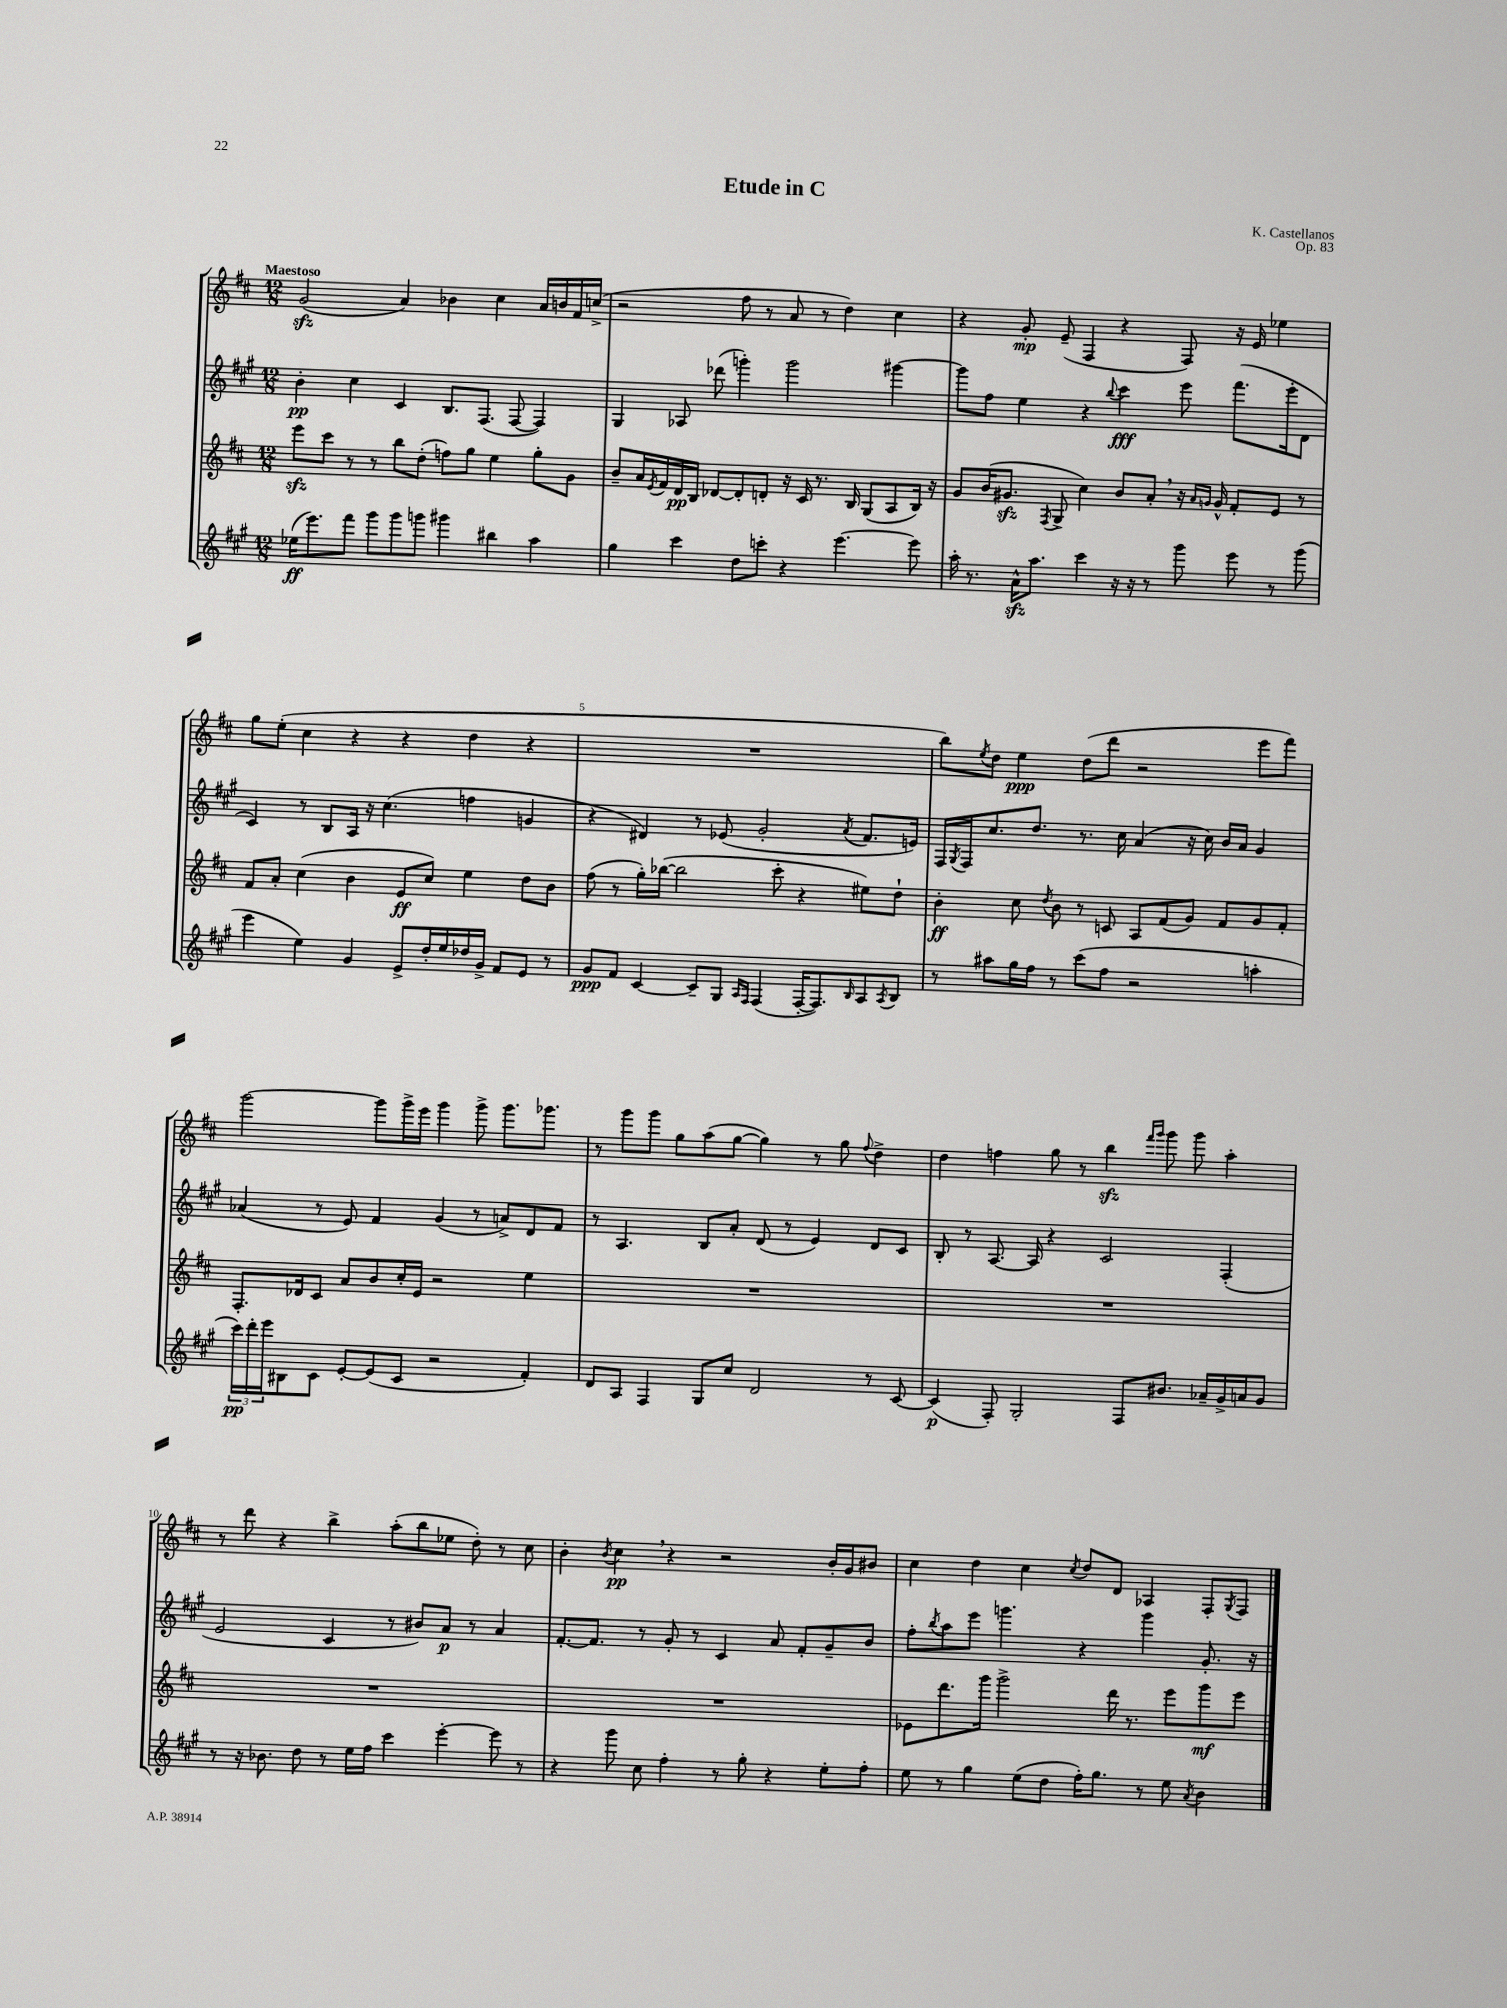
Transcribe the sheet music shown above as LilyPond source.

\header { title = "Etude in C" composer = "K. Castellanos" opus = "Op. 83" }
<<
\new StaffGroup <<
\new Staff = "s0" {
    \clef treble \key d \major \numericTimeSignature \time 12/8 \tempo "Maestoso"
    g'2\sfz( a'4) bes'4 cis''4 a'16 b'16 fis'16 c''16->( |
    r2 fis''8 r8 a'8 r8 d''4) cis''4 |
    r4 g'8-.\mp e'8--( fis4 r4 fis8) r16 e'16 ees''4 |
    g''8 e''8-.( cis''4 r4 r4 d''4 r4 |
    R1. |
    b''8) \acciaccatura { e''8 } d''8 e''4\ppp d''8( d'''8 r2 e'''8 fis'''8) |
    g'''2~ g'''8 g'''16-> e'''16 g'''4 g'''8-> g'''8. ges'''8. |
    r8 g'''8 g'''8 g''8 a''8( g''8~ g''4) r8 g''8 \appoggiatura { fis''8 } d''4-> |
    d''4 f''4 g''8 r8 b''4\sfz \grace { fis'''16 g'''16 } g'''8 g'''8 a''4-. |
    r8 d'''8 r4 b''4-> a''8-.( b''8 ees''8 d''8-.) r8 cis''8 |
    b'4-. \acciaccatura { b'8 } cis''4\pp \breathe r4 r2 b'16-. g'16 bis'8 |
    cis''4 d''4 cis''4 \acciaccatura { cis''8 } d''8 d'8 aes4 fis8-. \acciaccatura { g8 } fis8 \bar "|." |
}
\new Staff = "s1" {
    \clef treble \key a \major \numericTimeSignature \time 12/8
    b'4-.\pp cis''4 cis'4 b8. fis8.( fis8~ fis4) |
    gis4 aes8 des'''8( g'''4-.) g'''2 gis'''4~ |
    gis'''8 fis''8 e''4 r4 \appoggiatura { b''8 } cis'''4\fff e'''8 fis'''8.( e'''16-. d'8 |
    cis'4) r8 b8 a16 r16 cis''4.( f''4 g'4 |
    r4 dis'4) r8 ees'8( gis'2-. \acciaccatura { a'8 } fis'8. e'16) |
    fis16 \acciaccatura { gis8 } fis16 cis''8. d''8. r8. cis''16 a'4( r16 cis''16) b'16 a'16 gis'4 |
    aes'4( r8 e'8) fis'4 gis'4( r8 a'8->) d'8 fis'8 |
    r8 a4. b8 a'8-. d'8( r8 e'4) d'8 cis'8 |
    b8-. r8 a8.~ a16 r4 cis'2 fis4-.( |
    e'2 cis'4 r8 bis'8) a'8\p r8 a'4 |
    fis'8.~-. fis'8. r8 gis'8-. r8 cis'4 a'8 fis'8-. gis'8-- b'8 |
    fis''8-. \acciaccatura { b''8 } a''8 e'''8 g'''4. r4 g'''4 gis'8.-. r16 \bar "|." |
}
\new Staff = "s2" {
    \clef treble \key d \major \numericTimeSignature \time 12/8
    e'''8\sfz cis'''8 r8 r8 b''8 d''8-.( f''8) g''8 e''4 g''8-. g'8 |
    b'8-- a'16 \acciaccatura { e'8 } fis'16 d'16\pp b16 des'8~ des'8-. d'8-. r16 cis'16 r8. b16 g8( a8 b16) r16 |
    g'8 b'16( gis'8.\sfz \acciaccatura { fis8 } g8-> cis''4) b'8 a'8-. \breathe r16 \grace { a'16 g'16 } g'16-^ fis'8-. e'8 r8 |
    fis'8 a'8-. cis''4( b'4 e'8\ff cis''8) e''4 d''8 b'8 |
    fis''8( r8 g''16-.) bes''16~( bes''2 cis'''8-. r4 eis''8) d''8-! |
    b'4-.\ff cis''8 \acciaccatura { d''8 } b'8 r8 c'8 a8 fis'8( g'8) fis'8 g'8 fis'8-. |
    fis8.-. des'16 cis'8 a'8 b'8 cis''16-. e'16 r2 e''4 |
    R1. |
    R1. |
    R1. |
    R1. |
    ees'8 d'''8. g'''16 g'''2-> d'''16 r8. e'''8 g'''8\mf e'''8 \bar "|." |
}
\new Staff = "s3" {
    \clef treble \key a \major \numericTimeSignature \time 12/8
    ees''16\ff( e'''8.) fis'''8 gis'''8 gis'''8 g'''8 gis'''4 bis''4 a''4 |
    gis''4 cis'''4 d''8 c'''8-. r4 e'''4.~ e'''8 |
    a''16-. r8. a'16-^\sfz a''8. cis'''4 r16 r16 r8 gis'''8 e'''8 r8 gis'''8( |
    e'''4 e''4) gis'4 e'8-> d''16-. e''16 des''16 gis'16-> fis'8 e'8 r8 |
    gis'8\ppp fis'8 cis'4~ cis'8-- gis8 \grace { a16 fis16 } fis4( fis16~-. fis8.) \grace { b16 } a8 \acciaccatura { a8 } b8 |
    r8 ais''8 gis''16 fis''16 r8 cis'''8( fis''8 r2 a''4-. |
    \tuplet 3/2 { cis'''16\pp) d'''16-. e'''16 } bis8 cis'8 e'8~-. e'8( cis'8 r2 fis'4-.) |
    d'8 a8 fis4 gis8 cis''8 d'2 r8 cis'8~ |
    cis'4\p( fis8-.) gis2-. fis8 bis'8. aes'16-- gis'16-> a'16 gis'8 |
    r8 r16 bes'8. d''8 r8 e''16 fis''16 cis'''4 e'''4~-. e'''8 r8 |
    r4 gis'''8 cis''8 fis''4-. r8 gis''8-. r4 e''8-. fis''8-. |
    e''8 r8 gis''4 e''8( d''8 fis''16-.) gis''8. r8 e''8 \acciaccatura { a'8 } b'4 \bar "|." |
}
>>
>>
\layout { \context { \Score \override BarNumber.break-visibility = ##(#f #t #t) barNumberVisibility = #(every-nth-bar-number-visible 5) } }
